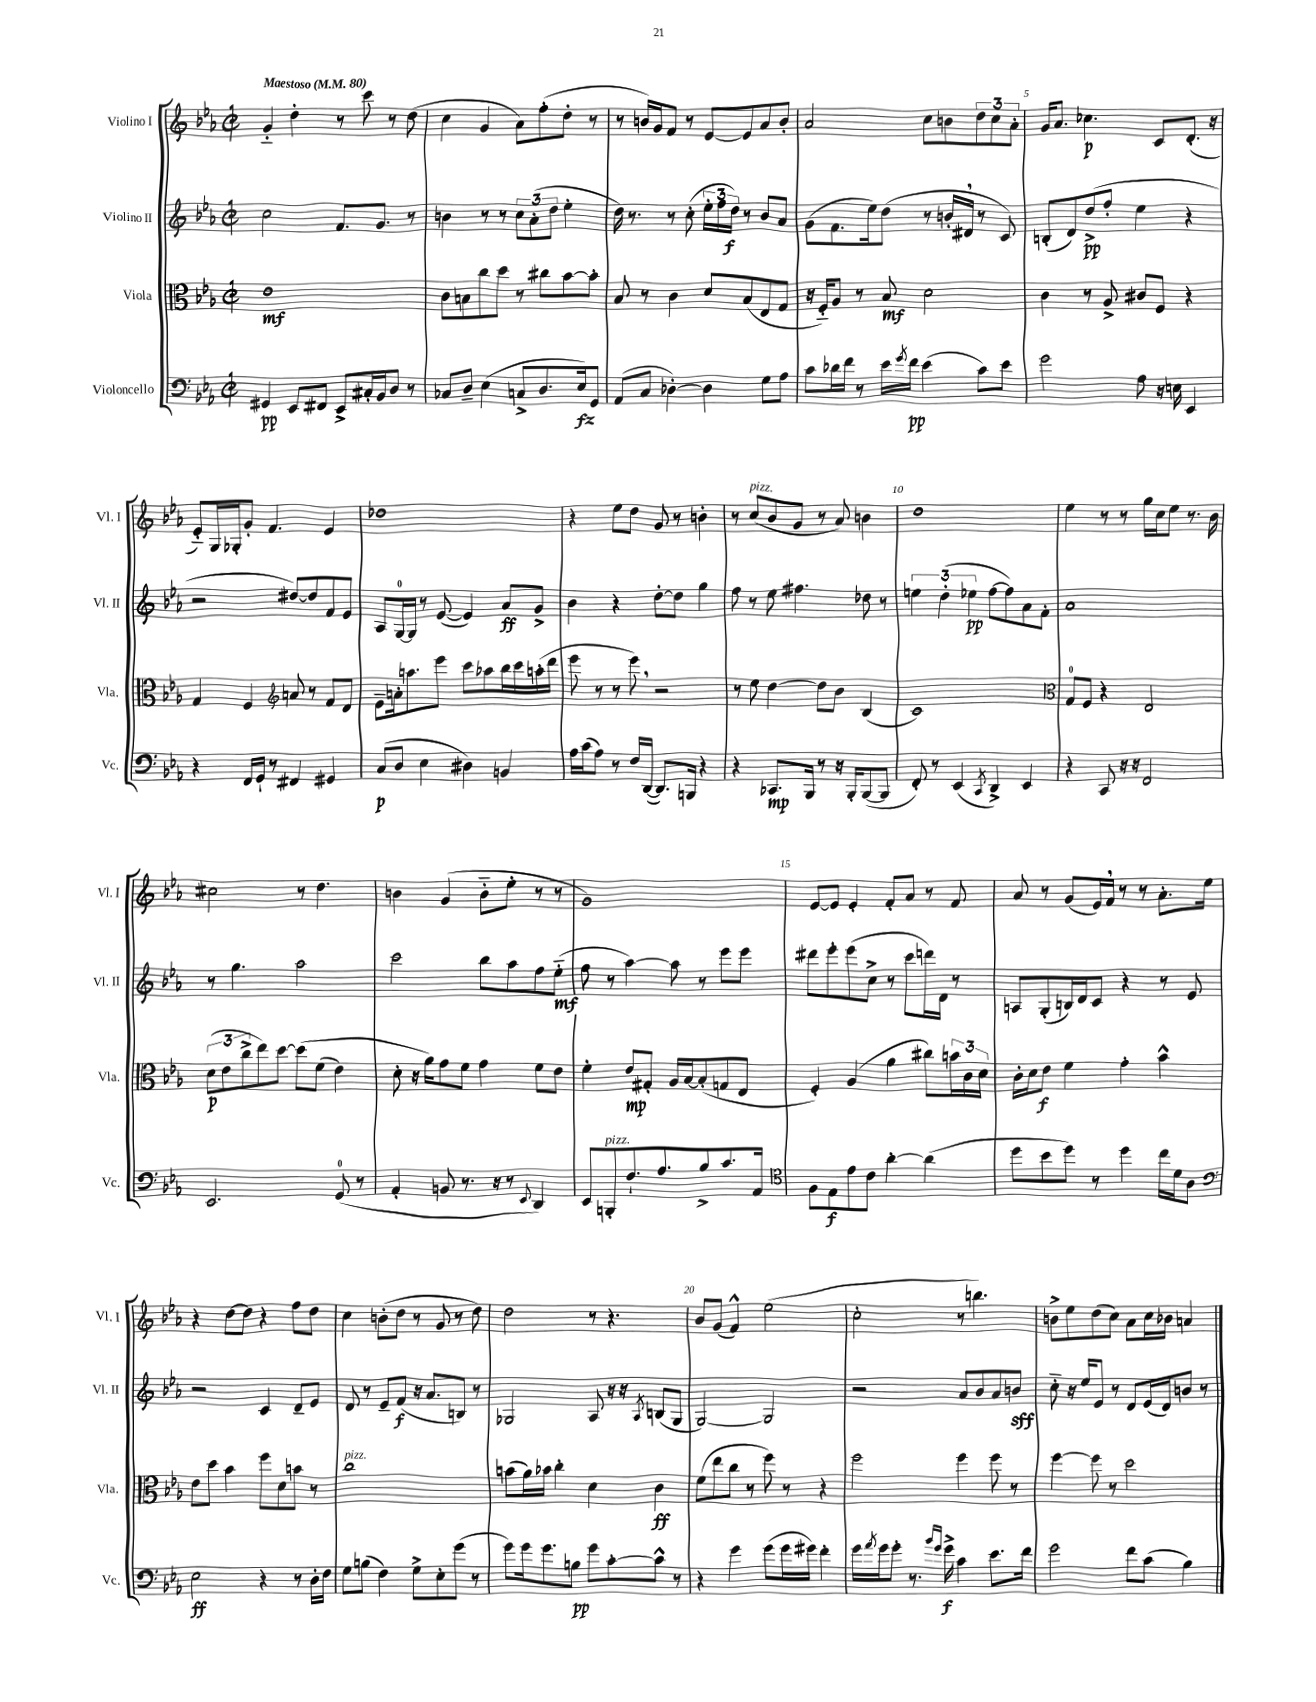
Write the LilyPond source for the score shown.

<<
\new StaffGroup <<
\new Staff = "s0" \with { instrumentName = "Violino I" shortInstrumentName = "Vl. I" } {
    \clef treble \key ees \major \defaultTimeSignature \time 2/2 \tempo "Maestoso" 4 = 80
    g'4-_ d''4-. r8 c'''8 r8 d''8( |
    c''4 g'4 aes'8) f''8-.( d''8-. r8 |
    r8 b'16) g'16 f'8 r8 ees'8~ ees'8 aes'8 b'8-. |
    aes'2 c''8 b'8 \tuplet 3/2 { d''8 c''8 aes'8-. } |
    g'16 aes'8. ces''4.\p c'8 d'8.-.( r16 |
    ees'8-_) g16 ges16-. g'8-. f'4. ees'4 |
    des''1 |
    r4 ees''8 d''8 g'8 r8 b'4-. |
    r8 c''8^\markup { \italic "pizz." }( bes'8 g'8 r8 aes'8) b'4 |
    d''1 |
    ees''4 r8 r8 g''16 c''16 ees''8 r8. bes'16 |
    cis''2 r8 d''4. |
    b'4 g'4( b'8-_ ees''8-. r8 r8 |
    g'1) |
    ees'8~ ees'8 ees'4-. f'8-. aes'8 r8 f'8 |
    aes'8 r8 g'8( ees'16) f'16 \breathe r8 r8 aes'8.-. ees''16 |
    r4 d''8~ d''8 r4 f''8 d''8 |
    c''4 b'8-.( d''8 r8 g'8 r8 d''8) |
    d''2 r8 r4. |
    bes'8 g'8( f'4-^) ees''2( |
    c''2-. r8 b''4.) |
    b'8-> ees''8 d''8( c''8) aes'8 c''16 bes'16 a'4 \bar "|." |
}
\new Staff = "s1" \with { instrumentName = "Violino II" shortInstrumentName = "Vl. II" } {
    \clef treble \key ees \major \defaultTimeSignature \time 2/2
    c''2 f'8. g'8. r8 |
    b'4 r8 r8 \tuplet 3/2 { c''8 aes'8-.( d''8 } ees''4-. |
    d''16) r8. r8 c''8-.( \tuplet 3/2 { ees''16-. f''16 d''16\f) } r8 bes'8 aes'8 |
    g'8( f'8. ees''16) d''8( r8 b'16-. dis'16 \breathe r8 c'8) |
    b8-.( d'8) d''8->\pp( f''8-. ees''4 r4 |
    r2 dis''8~) dis''8 f'8 ees'8 |
    aes8 g16-0~ g16 r8 ees'8~( ees'4) aes'8\ff g'8-> |
    bes'4 r4 d''8~-. d''8 g''4 |
    f''8 r8 ees''8 fis''4. des''8 r8 |
    \tuplet 3/2 { e''4 d''4-.( ees''4\pp } f''8~ f''8) aes'8 f'8-. |
    aes'1 |
    r8 g''4. aes''2 |
    c'''2 bes''8 aes''8 f''8 ees''8-_\mf( |
    f''8 r8 aes''4~) aes''8 r8 ees'''8 ees'''8 |
    dis'''8 ees'''8-. ees'''8( c''8-> r8 c'''8 d'''16) d'16 r8 |
    a8 g8-.( b16) d'16 c'8 r4 r8 ees'8 |
    r2 c'4 d'8-- ees'8 |
    d'8 r8 ees'8-- f'8\f( r16 aes'8. b8) r8 |
    ges2 aes8 r16 r16 \acciaccatura { aes8 } b8( ges8 |
    g2~) g2 |
    r2 aes'8 bes'8 aes'8 b'8\sff |
    c''8-_ r16 ees''16 ees'8 r8 d'8 ees'16( d'16) b'8 r8 \bar "|." |
}
\new Staff = "s2" \with { instrumentName = "Viola" shortInstrumentName = "Vla." } {
    \clef alto \key ees \major \defaultTimeSignature \time 2/2
    ees'1\mf |
    c'8 b8 c''8 d''8 r8 cis''8 bes'8~ bes'8-. |
    bes8 r8 c'4 d'8 bes8( ees8 g8 |
    r16 f16-_) aes8 r8 bes8\mf d'2 |
    c'4 r8 aes8-> cis'8 f8 r4 |
    g4 f4 \clef treble a'8 r8 f'8 d'8 |
    ees'8-- a'16-. a''8. ees'''8 c'''8 aes''8 bes''16 c'''16 a''16-.( d'''16 |
    ees'''8 r8 r8 ees'''8) \breathe r2 |
    r8 ees''8 d''4~ d''8 bes'8 bes4( |
    c'1) |
    \clef alto g8-0 f8 r4 ees2 |
    \tuplet 3/2 { d'8\p( ees'8 c''8-> } ees''8) d''8~ d''8\( f'8( ees'4) |
    d'8-. r16 aes'16\) g'8 f'8 g'4 f'8 ees'8 |
    f'4-. ees'8\mp gis8-. aes16 bes16~ bes8-.( g8 ees8 |
    f4-.) aes4( aes'4 cis''8) \tuplet 3/2 { b'16 c'16 d'16 } |
    c'16-. d'16 ees'8\f f'4 g'4-. bes'4-^ |
    ees'8 d''8 bes'4 f''8 d'8 b'8 r8 |
    c''1^\markup { \italic "pizz." } |
    b'8( aes'16) bes'16 c''4-. d'4 c'4\ff |
    f'8( ees''8 c''8 r8 f''8) r8 r4 |
    f''2 f''4 f''8 r8 |
    f''4~ f''8 r8 d''2 \bar "|." |
}
\new Staff = "s3" \with { instrumentName = "Violoncello" shortInstrumentName = "Vc." } {
    \clef bass \key ees \major \defaultTimeSignature \time 2/2
    gis,4\pp ees,8 fis,8 ees,8-> cis16-. bes,16 d8 r8 |
    ces8 d8-- ees4( c8-> d8. ees16\fz) g,8 |
    aes,8( c8 des4~-.) des4 g8 aes8 |
    c'8 des'16 f'16 r8 ees'16 \acciaccatura { g'8 } f'16\pp ees'4( c'8) ees'8 |
    g'2 aes8 r16 e16 ees,4 |
    r4 f,16 g,16-! r8 fis,4 gis,4 |
    c8\p( d8 ees4 dis4) b,4 |
    aes16 c'16( aes8) r8 f16 d,16~( d,8.) b,,16 r4 |
    r4 ces,8.\mp bes,,16 r8 r16 bes,,16-. bes,,8~( bes,,8 |
    f,8-.) r8 ees,4( \acciaccatura { c,8 } d,4->) ees,4 |
    r4 c,8 r16 r16 f,2 |
    ees,2. g,8-0( r8 |
    aes,4-. b,8 r8. r16 r8 \appoggiatura { ees,8 } d,4) |
    ees,8 b,,8-.^\markup { \italic "pizz." } f8.-! aes8. bes8-> c'8. aes,16 |
    \clef tenor f8 ees8\f ees'8 c'8 aes'4~-. aes'4( |
    d''8 bes'8 d''8) r8 d''4 c''16 d'16 aes8 |
    \clef bass ees2\ff r4 r8 d16-. f16 |
    g8 b8( f4) g8-> ees8-. g'8( r8 |
    g'8) g'16 g'8. b8\pp g'8 c'8~-. c'8-^ r8 |
    r4 g'4 g'8( g'16 gis'16) f'4-. |
    g'16 \acciaccatura { aes'8 } g'16 g'8-. r8. \grace { bes'16 g'16 } g'16->\f c'4 ees'8. f'16 |
    g'2 f'8 c'8( bes4) \bar "|." |
}
>>
>>
\layout { \context { \Score \override BarNumber.break-visibility = ##(#f #t #t) barNumberVisibility = #(every-nth-bar-number-visible 5) } }
